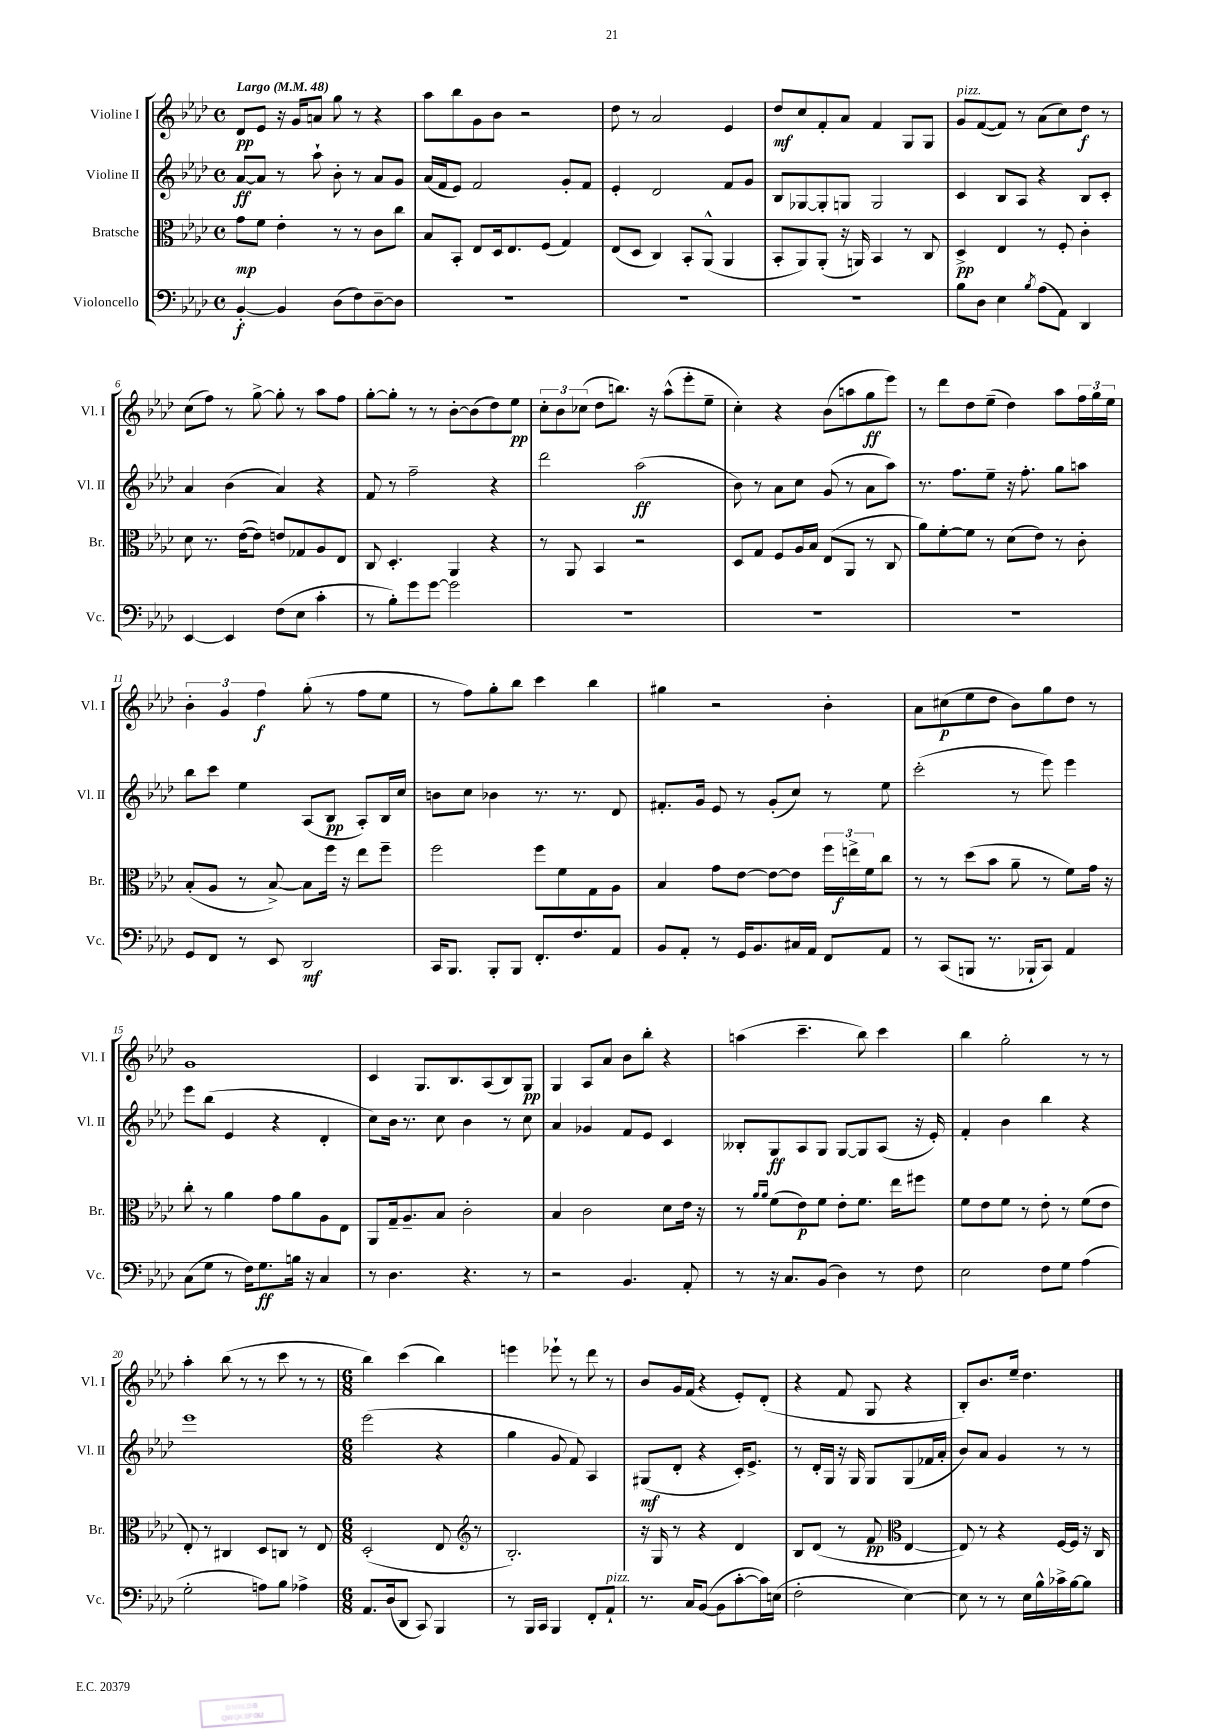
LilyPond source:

<<
\new StaffGroup <<
\new Staff = "s0" \with { instrumentName = "Violine I" shortInstrumentName = "Vl. I" } {
    \clef treble \key aes \major \defaultTimeSignature \time 4/4 \tempo "Largo" 4 = 48
    des'8\pp ees'8 r16 g'16 a'8 g''8 r8 r4 |
    aes''8 bes''8 g'8 bes'8 r2 |
    des''8 r8 aes'2 ees'4 |
    des''8\mf c''8 f'8-. aes'8 f'4 g8 g8 |
    g'8^\markup { \italic "pizz." } f'8~( f'8) r8 aes'8( c''8) des''8\f r8 |
    c''8( f''8) r8 g''8~-> g''8-. r8 aes''8 f''8 |
    g''8~-. g''8-. r8 r8 bes'8~-. bes'8( des''8) ees''8\pp |
    \tuplet 3/2 { c''8-. bes'8 ces''8( } des''8 b''8.) r16 aes''8-^( ees'''8-. ees''8-- |
    c''4-.) r4 bes'8( a''8 g''8\ff ees'''8) |
    r8 des'''8 des''8 ees''8--( des''4) aes''8 \tuplet 3/2 { f''16 g''16 ees''16 } |
    \tuplet 3/2 { bes'4-. g'4 f''4\f } g''8-.( r8 f''8 ees''8 |
    r8 f''8) g''8-. bes''8 c'''4 bes''4 |
    gis''4 r2 bes'4-. |
    aes'8 cis''8\p( ees''8 des''8 bes'8) g''8 des''8 r8 |
    g'1 |
    c'4 g8. bes8. aes8( bes8) g8\pp |
    g4 aes8 aes'8 bes'8 bes''8-. r4 |
    a''4( c'''4.-- bes''8) c'''4 |
    bes''4 g''2-. r8 r8 |
    aes''4-. bes''8( r8 r8 c'''8 r8 r8 |
    \numericTimeSignature \time 6/8 bes''4) c'''4( bes''4) |
    e'''4 ees'''8-! r8 des'''8 r8 |
    bes'8 g'16 f'16( r4 ees'8-.) des'8-.( |
    r4 f'8 g8 r4 |
    bes8-.) bes'8. ees''16-- des''4. \bar "|." |
}
\new Staff = "s1" \with { instrumentName = "Violine II" shortInstrumentName = "Vl. II" } {
    \clef treble \key aes \major \defaultTimeSignature \time 4/4
    aes'8~\ff aes'8 r8 aes''8-! bes'8-. r8 aes'8 g'8 |
    aes'16( f'16 ees'8) f'2 g'8-. f'8 |
    ees'4-. des'2 f'8 g'8 |
    bes8 ges8~ ges8-. g8 g2 |
    c'4 bes8 aes8 r4 bes8 c'8-. |
    aes'4 bes'4( aes'4) r4 |
    f'8 r8 f''2-- r4 |
    des'''2 aes''2\ff( |
    bes'8) r8 aes'8 c''8 g'8( r8 aes'8 aes''8) |
    r8. f''8. ees''8-- r16 f''8.-. g''8 a''8 |
    bes''8 c'''8 ees''4 aes8( bes8\pp aes8-.) bes16 c''16 |
    b'8 c''8 bes'4 r8. r8. des'8 |
    fis'8.-. g'16 ees'8 r8 g'8-.( c''8) r8 ees''8 |
    c'''2-.( r8 ees'''8) ees'''4 |
    ees'''8 bes''8( ees'4 r4 des'4-. |
    c''8) bes'16 r8. c''8 bes'4 r8 c''8 |
    aes'4 ges'4 f'8 ees'8 c'4 |
    beses8-. g8\ff aes8 g8 g8~ g8 aes8( r16 ees'16-.) |
    f'4-. bes'4 bes''4 r4 |
    ees'''1 |
    \numericTimeSignature \time 6/8 ees'''2( r4 |
    g''4 g'8 f'8) aes4 |
    gis8\mf( des'8-. r4 c'16-.) ees'8.-> |
    r8 des'16-. g16 r16 g16 g8 g8( fes'16 aes'16-. |
    bes'8) aes'8 g'4 r8 r8 \bar "|." |
}
\new Staff = "s2" \with { instrumentName = "Bratsche" shortInstrumentName = "Br." } {
    \clef alto \key aes \major \defaultTimeSignature \time 4/4
    g'8\mp f'8 ees'4-. r8 r8 c'8 c''8 |
    bes8 bes,8-. ees8 des16 ees8. f8( g4) |
    ees8( des8 c4) bes,8-. aes,8-^( aes,4 |
    bes,8-. aes,8) aes,8-.( r16 a,16) bes,4 r8 c8 |
    des4->\pp ees4 r8 f8-. c'4-. |
    des'8 r8. ees'16~( ees'8) e'8 ges8 aes8 ees8 |
    c8 des4.-. aes,4 r4 |
    r8 aes,8 bes,4 r2 |
    des8 g8 f8 aes16 bes16 ees8( aes,8 r8 c8 |
    aes'8) f'8~-. f'8 r8 des'8( ees'8) r8 c'8-. |
    bes8-.( aes8 r8 bes8~->) bes8 f''16 r16 ees''8 f''8-- |
    f''2 f''8 f'8 g8 aes8 |
    bes4 g'8 ees'8~ ees'8~ ees'8 \tuplet 3/2 { f''16 e''16->\f f'16 } c''8 |
    r8 r8 des''8( bes'8 aes'8-- r8 f'8) g'16 r16 |
    c''8-. r8 aes'4 g'8 aes'8 aes8 ees8 |
    aes,8 g16-- aes8.-- bes8 c'2-. |
    bes4 c'2 des'8 ees'16 r16 |
    r8 \grace { aes'16 aes'16 } f'8( ees'8\p) f'8 ees'8-. f'8. ees''16 fis''8 |
    f'8 ees'8 f'8 r8 ees'8-. r8 f'8( ees'8 |
    ees8-.) r8 cis4 des8 c8 r8 ees8 |
    \numericTimeSignature \time 6/8 des2-.( ees8 r8 |
    \clef treble bes2.-.) |
    r16 g16 r8 r4 des'4 |
    bes8 des'8( r8 f'8\pp \clef alto ees4~ |
    ees8) r8 r4 f16~ f16 r16 c16 \bar "|." |
}
\new Staff = "s3" \with { instrumentName = "Violoncello" shortInstrumentName = "Vc." } {
    \clef bass \key aes \major \defaultTimeSignature \time 4/4
    bes,4~-.\f bes,4 des8( f8) des8~-- des8 |
    R1 |
    R1 |
    R1 |
    bes8 des8 ees4 \acciaccatura { bes8 } aes8( aes,8) des,4 |
    ees,4~ ees,4 f8( ees8 c'4-. |
    r8 bes8-.) g'8 g'8~ g'2 |
    R1 |
    R1 |
    R1 |
    g,8 f,8 r8 ees,8 des,2\mf |
    c,16 bes,,8. bes,,8-. bes,,8 f,8.-. f8. aes,8 |
    bes,8 aes,8-. r8 g,16 bes,8. cis16 aes,16 f,8 aes,8 |
    r8 c,8( b,,8 r8. bes,,16-! c,8) aes,4 |
    c8( g8 r8 f16) g8.\ff b16 r16 c4 |
    r8 des4. r4. r8 |
    r2 bes,4. aes,8-. |
    r8 r16 c8. bes,8( des4) r8 f8 |
    ees2 f8 g8 aes4( |
    g2-. a8) bes8 aes4-> |
    \numericTimeSignature \time 6/8 aes,8. des16( des,8 c,8) bes,,4 |
    r8 bes,,16 c,16 bes,,4 f,8-. aes,8-!^\markup { \italic "pizz." } |
    r8. c16 bes,8~( bes,8 c'8~-. c'16) e16( |
    f2-. ees4~) |
    ees8 r8 r8 ees16 bes16-^ ces'16-> bes16~ bes8 \bar "|." |
}
>>
>>
